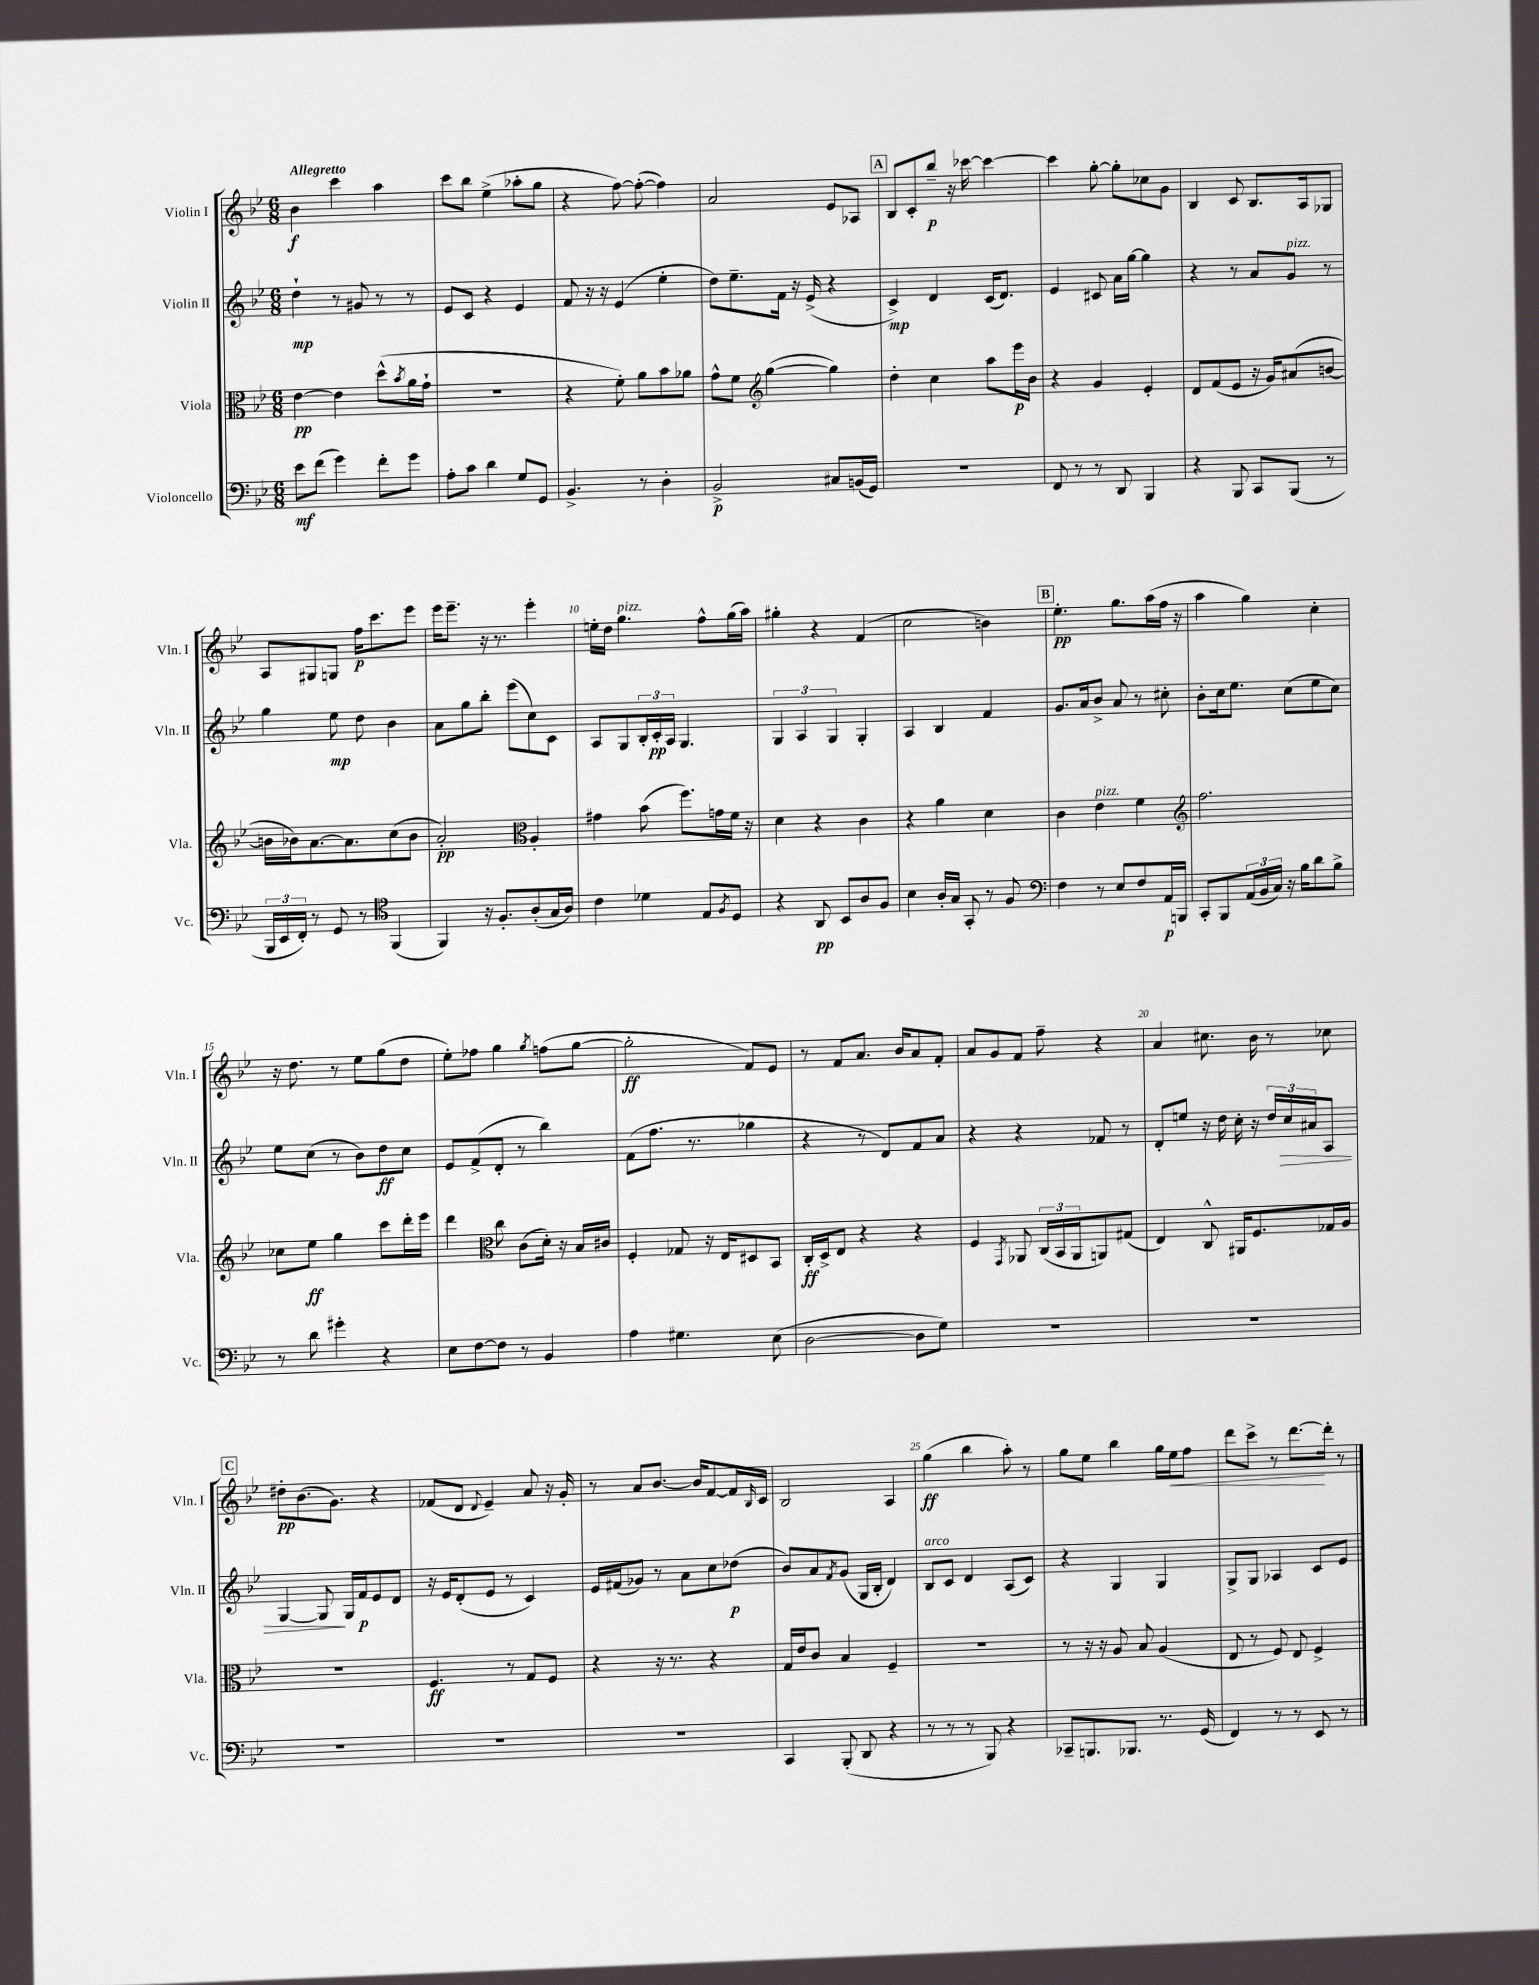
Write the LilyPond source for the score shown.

<<
\new StaffGroup <<
\new Staff = "s0" \with { instrumentName = "Violin I" shortInstrumentName = "Vln. I" } {
    \clef treble \key bes \major \numericTimeSignature \time 6/8 \tempo "Allegretto"
    bes'4\f c'''4 a''4 |
    c'''8 bes''8 ees''4->( aes''8-. g''8 |
    r4 f''8~) f''8~-.( f''4) |
    a'2 ees'8 aes8 |
    \mark \markup { \box "A" } bes8 c'8-. bes''8--\p r16 ces'''16~ ces'''4~ |
    ces'''4 g''8~-. g''8-. ces''8 g'8 |
    bes4 c'8 bes8. a16 ges8 |
    a8 gis8 g8 f''16\p c'''8. ees'''8 |
    ees'''16 ees'''8.-- r16 r8. ees'''4-. |
    e''16-. d''16 g''4.^\markup { \italic "pizz." } f''8-^ g''16( a''16) |
    gis''4-. r4 f'4( |
    c''2 b'4) |
    \mark \markup { \box "B" } ees''4.-.\pp g''8. a''16( f''16 r16 |
    a''4 g''4) c''4-. |
    r16 d''8. r8 ees''8 g''8( d''8 |
    ees''8-.) fes''8 g''4 \acciaccatura { g''8 } f''8( g''8~ |
    g''2-.\ff f'8) ees'8 |
    r8 f'8 a'8. bes'16 a'8 f'8-. |
    a'8 g'8 f'8 f''8-- r4 |
    a'4 cis''8. bes'16 r8 ces''8 |
    \mark \markup { \box "C" } dis''8-.\pp bes'8.( g'8.) r4 |
    fes'8( d'8 \appoggiatura { d'8 } ees'4--) a'8 r16 g'16-. |
    r8 a'8 bes'8.~ bes'16 f'8~ f'16 \grace { bes16 } c'16 |
    bes2 a4 |
    g''4\ff( bes''4 a''8-.) r8 |
    g''8 ees''8 bes''4 g''16 ees''16\< f''8 |
    d'''8 c'''8-> r8 d'''8.~\! d'''16-. r8 \bar "|." |
}
\new Staff = "s1" \with { instrumentName = "Violin II" shortInstrumentName = "Vln. II" } {
    \clef treble \key bes \major \numericTimeSignature \time 6/8
    d''4-!\mp r8 gis'8 r8 r8 |
    ees'8 c'8 r4 ees'4 |
    f'8 r16 r16 ees'4( ees''4-. |
    d''8) ees''8.-- f'16 r16 ees'16->( r4 |
    \mark \markup { \box "A" } c'4->\mp) d'4 c'16( d'8.) |
    ees'4 cis'8 a'16 g''16~ g''4 |
    r4 r8 a'8 g'8^\markup { \italic "pizz." } r8 |
    g''4 ees''8\mp d''8 bes'4 |
    a'8 g''8 bes''8-. ees'''8( c''8) c'8 |
    a8 g8 \tuplet 3/2 { bes16-. c'16-.\pp a16 } g4. |
    \tuplet 3/2 { g4 a4 g4 } g4-. |
    a4 bes4 f'4 |
    \mark \markup { \box "B" } g'8. a'16 bes'8-> a'8 r8 cis''8-. |
    bes'8-. c''16 ees''8. c''8( ees''8 c''8) |
    ees''8 c''8( r8 bes'8) d''8\ff c''8 |
    ees'8 f'8->( d'8-. r8 bes''4) |
    f'8( f''8. r8. ges''4 |
    r4 r8 d'8) f'8 a'8 |
    r4 r4 fes'8 r8 |
    d'8-. e''8 r16 d''16 c''16-. r16 \tuplet 3/2 { d''16 c''16\> ais'16 } a8 |
    \mark \markup { \box "C" } g4~ g8\! g16 f'16\p ees'8 d'8 |
    r16 ees'16 d'8-.( ees'8 r8 c'4) |
    ees'16 fis'16( ges'8) r8 a'8 c''8 des''8\p( |
    bes'8) a'8 \acciaccatura { f'8 } g'8( g16 bes16-. d'4) |
    bes8^\markup { \italic "arco" } c'8 d'4 a8( c'8) |
    r4 g4 g4 |
    g8-> g8 aes4 c'8 ees'8 \bar "|." |
}
\new Staff = "s2" \with { instrumentName = "Viola" shortInstrumentName = "Vla." } {
    \clef alto \key bes \major \numericTimeSignature \time 6/8
    ees'4~\pp ees'4 d''8-^( \acciaccatura { bes'8 } a'16 g'16-! |
    R2. |
    r4 f'8-.) a'8 bes'8 aes'8 |
    g'8-^ f'8 \clef treble g''4~( g''4) |
    \mark \markup { \box "A" } d''4-. c''4 a''8 ees'''16\p bes'16 |
    r4 g'4 ees'4-. |
    d'8 f'8( ees'8 r16 g'16) ais'8( b'8~ |
    b'16 bes'16) a'8.~ a'8. c''8( bes'8 |
    a'2-.\pp) \clef alto a4-. |
    gis'4 bes'8( f''8.) g'16 f'16 r16 |
    d'4 r4 c'4 |
    r4 a'4 d'4 |
    \mark \markup { \box "B" } c'4 ees'4^\markup { \italic "pizz." } f'4 |
    \clef treble f''2. |
    ces''8 ees''8\ff g''4 c'''8 d'''16-. ees'''16 |
    d'''4 \clef alto c''8 c'8( d'16-.) r16 bes16 cis'16 |
    f4-. ges8 r16 ees16 dis8 bes,8 |
    c16-.\ff d16-> ees8 r4 r4 |
    f4 \acciaccatura { g,8 } aes,8 \tuplet 3/2 { c16( bes,16 aes,16 } a,8) gis8( |
    ees4) c8-^ ais,16 f8. ges16 a16 |
    \mark \markup { \box "C" } R2. |
    f4.\ff r8 g8 f8 |
    r4 r16 r8. r4 |
    g16 ees'16 c'8 bes4 f4-- |
    R2. |
    r8 r16 r16 a8 bes8 a4( |
    ees8 r8 f8) ees8 f4-> \bar "|." |
}
\new Staff = "s3" \with { instrumentName = "Violoncello" shortInstrumentName = "Vc." } {
    \clef bass \key bes \major \numericTimeSignature \time 6/8
    ees'8\mf f'8( g'4) f'8-. g'8 |
    a8-. c'8 d'4 g8 g,8 |
    bes,4.-> r8 d4-. |
    bes,2->\p cis8 b,16( g,16) |
    \mark \markup { \box "A" } R2. |
    f,8 r8 r8 d,8 bes,,4 |
    r4 bes,,8 c,8 bes,,8( r8 |
    \tuplet 3/2 { bes,,16 ees,16 f,16-.) } r8 g,8 r8 \clef tenor f,4( |
    f,4) r16 f8.-. a8-.( g16 a16) |
    c'4 des'4 ees8 \acciaccatura { f8 } d8 |
    r4 a,8\pp bes,8 a8 f8 |
    bes4 a16-. g16 g,8-. r8 f8 |
    \mark \markup { \box "B" } \clef bass f4 r8 ees8 f8 a,16\p b,,16 |
    c,8-. bes,,8 \tuplet 3/2 { a,16( bes,16 c16) } r16 bes16 d'8 bes8-> |
    r8 d'8 gis'4-. r4 |
    ees8 f8~ f8 r8 bes,4 |
    a4 gis4. ees8( |
    d2~ d8 g8) |
    R2. |
    R2. |
    \mark \markup { \box "C" } R2. |
    R2. |
    R2. |
    c,4 bes,,8-.( d,8 r4 |
    r8 r8 r8 bes,,8) r4 |
    ces,8-- b,,8. bes,,8. r8. g,16( |
    f,4) r8 r8 ees,8 r8 \bar "|." |
}
>>
>>
\layout { \context { \Score \override BarNumber.break-visibility = ##(#f #t #t) barNumberVisibility = #(every-nth-bar-number-visible 5) } }
